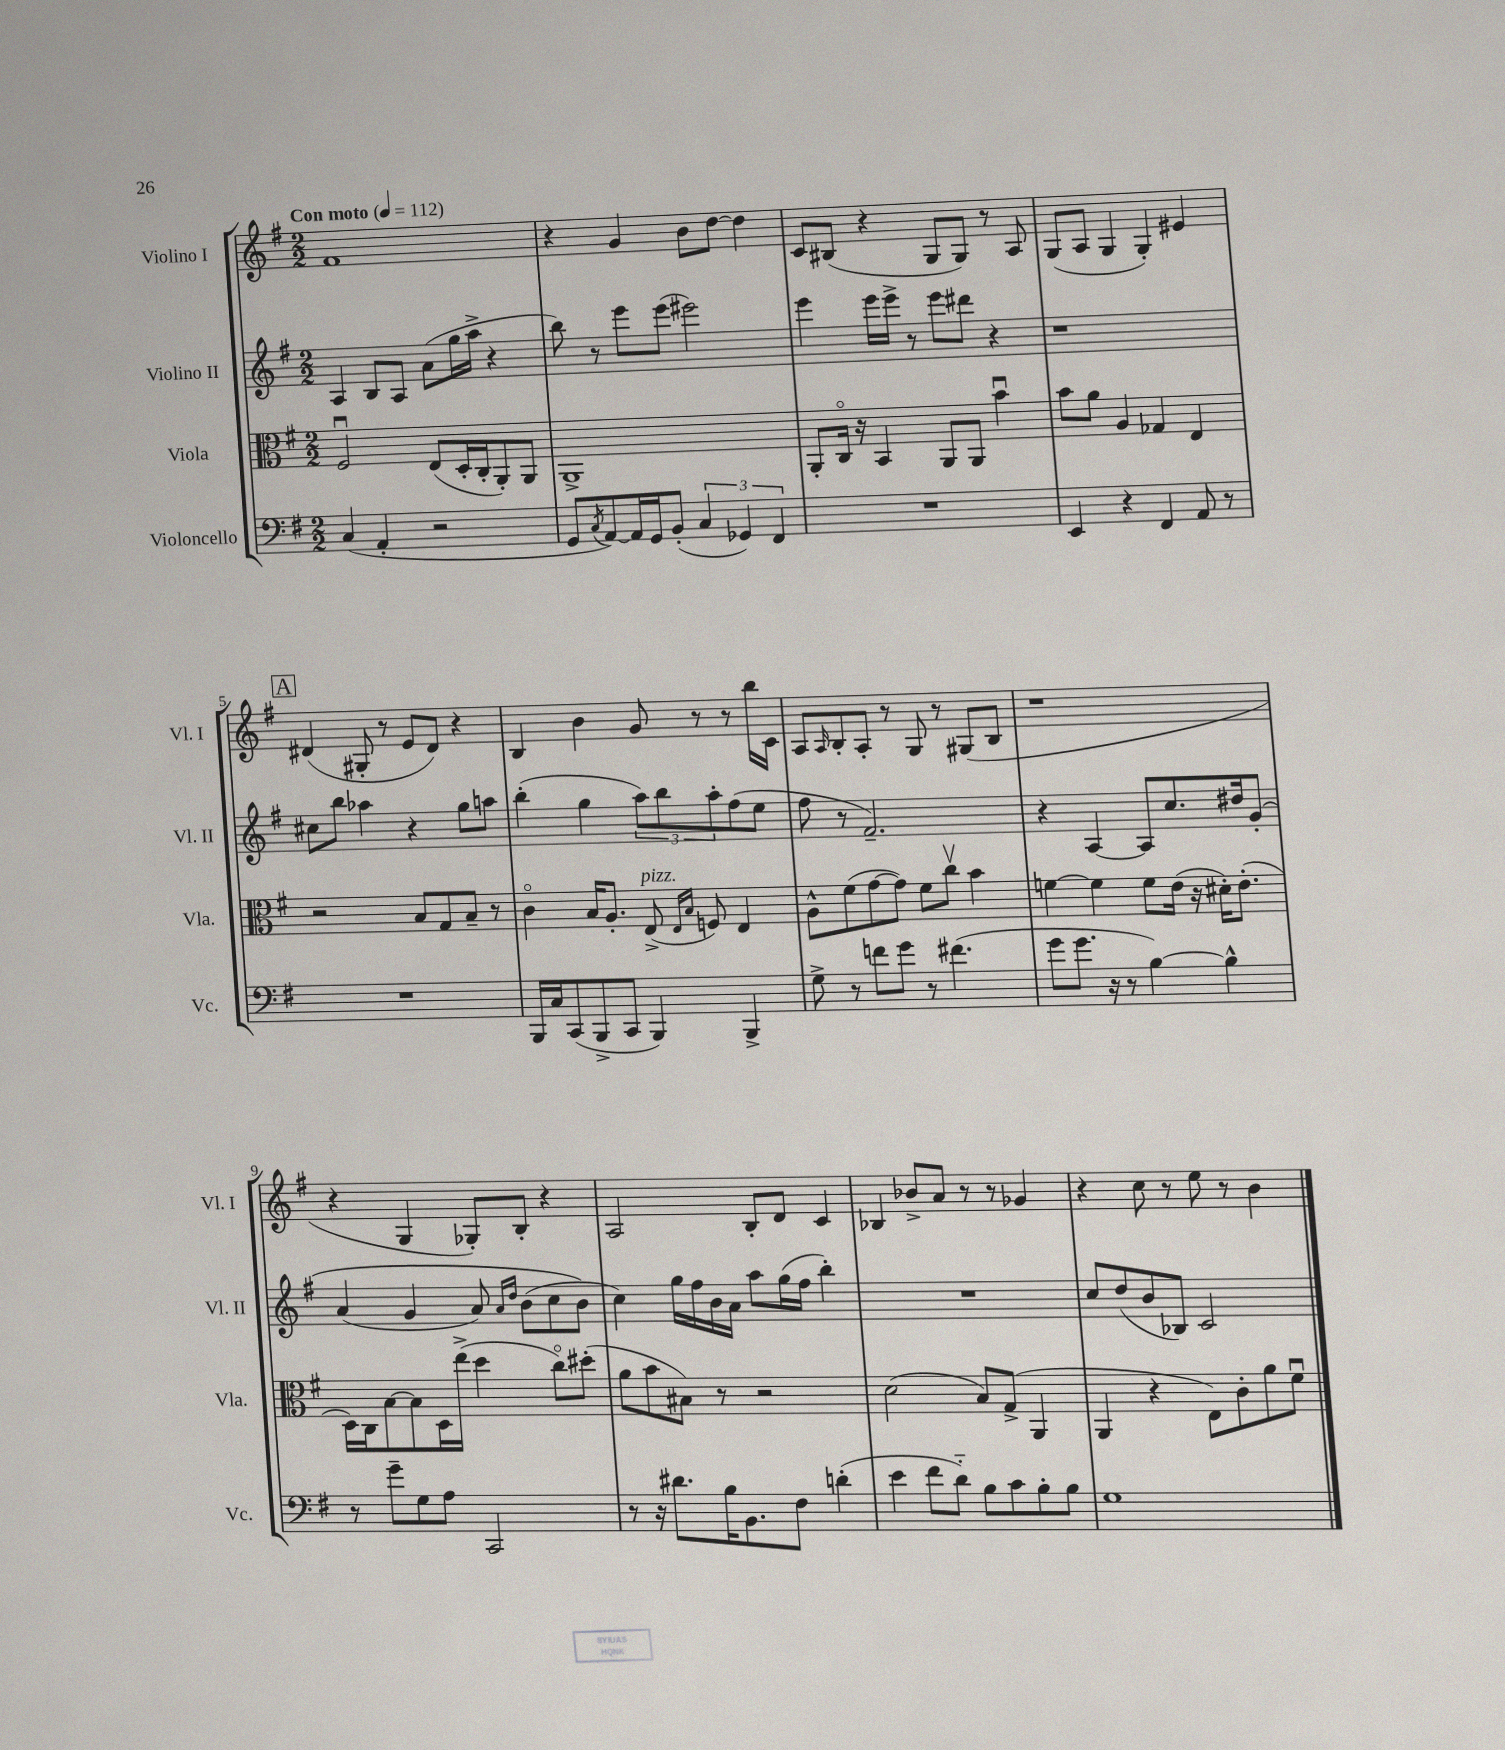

**kern	**kern	**kern	**kern
*staff4	*staff3	*staff2	*staff1
*clefF4	*clefC3	*clefG2	*clefG2
*k[f#]	*k[f#]	*k[f#]	*k[f#]
*M2/2	*M2/2	*M2/2	*M2/2
*MM112	*MM112	*MM112	*MM112
(4C/	2F#u/	4A/	1f#
4AA'/	.	8B/L	.
.	.	8A/J	.
2r	(8E/L	(8a\L	.
.	16D'/L	16gg\L	.
.	16C'/J	16aa^\JJ	.
.	8AA'/)	4r	.
.	8AA/J	.	.
=	=	=	=
8GG/L	1AA^	8bb\)	4r
8qC/	.	.	.
[8AA/)	.	8r	.
16AA/]L	.	8eee\L	4g/
16GG/J	.	.	.
(8BB'/J	.	(8eee\J	.
6C/	.	2eee#\)	8b\L
.	.	.	[8dd\J
6GG-/)	.	.	.
.	.	.	4dd\]
6FF#/	.	.	.
=	=	=	=
1r	8AA'/L	4eee\	8c/L
.	16Co/Jk	.	(8B#/J
.	16r	.	.
.	4BB/	16eee\LL	4r
.	.	16eee^\JJ	.
.	.	8r	.
.	8AA/L	8eee\L	8G/L
.	8AA/J	8ddd#\J	8G/J)
.	4bu\	4r	8r
.	.	.	8A/
=	=	=	=
4EE/	8b\L	1r	(8G/L
.	8a\J	.	8A/J
4r	4A/	.	4G/
4FF#/	4G-/	.	4G'/)
8AA/	4E/	.	4e#/
8r	.	.	.
=	=	=	=
1r	2r	8cc#\L	(4d#/
.	.	8bb\J	.
.	.	4aa-\	8G#'/
.	.	.	8r
.	8B/L	4r	8e/L
.	8G/	.	8d#/J)
.	8B~/J	8gg\L	4r
.	8r	8aa\J	.
=	=	=	=
16BBB/LL	4co\	(4bb'\	4B/
16C/J	.	.	.
(8CC/	.	.	.
8BBB^/	16B/LK	4gg\	4b\
.	8.A'/J	.	.
8CC/J	.	.	.
4BBB/)	(8E^/	12aa\L)	8g/
.	.	12bb\	.
.	16qqE/LL	.	.
.	16qqB/JJ	.	.
.	8F/)	.	8r
.	.	12aa'\	.
4BBB^/	4E/	(8ff#\	8r
.	.	8ee\J	16bb\LL
.	.	.	16c\JJ
=	=	=	=
8G^\	8A^^\L	8ff#\	8A/L
.	.	.	16qqA/
8r	(8f#\	8r	8B'/
8f\L	[8g\	2.f#~/)	8A'/J
8g\J	8g\]J)	.	8r
8r	8f#\L	.	8G/
(4.f#\	8ccv\J	.	8r
.	4b\	.	(8G#/L
.	.	.	8B/J
=	=	=	=
8g\L	[4f\	4r	1r
8.g\J	.	.	.
.	4f\]	[4A/	.
16r	.	.	.
8r	.	.	.
[4B\)	8f\L	8A/]L	.
.	(16e\Jk	8.cc/	.
.	16r	.	.
4B^^\]	16d#'\LK)	.	.
.	(8.e'\J	16dd#/k	.
.	.	&(8g'/J	.
=	=	=	=
8r	16D\LL)	(4a/	4r
.	16C\J	.	.
8g~\L	[8B\	.	.
8G\	8B\]	4g/	4G/
8A\J	16D\L	.	.
.	(16ee^\JJ	.	.
2CC/	4dd\	8a/)	8G-'/L)
.	.	16qqa/LL	.
.	.	16qqdd/JJ	.
.	.	(8b\L	8B'/J
.	8cco\L)	8cc\	4r
.	(8dd#'\J	8b\J&)	.
=	=	=	=
8r	8a\L	4cc\)	2A/
16r	8b\	.	.
8.d#\L	.	.	.
.	8B#\J)	16gg\LL	.
.	.	16ff#\	.
16B\K	8r	16b\	.
8.BB\	.	16a\JJ	.
.	2r	8aa\L	8B'/L
8F#\J	.	(16gg\L	8d/J
.	.	16ff#\JJ	.
(4d'\	.	4bb'\)	4c/
=	=	=	=
4e\	(2d\	1r	4B-/
8f#\L	.	.	8b-^/L
8d'~\J)	.	.	8a/J
8B\L	8B/L)	.	8r
8c\	(8G^/J	.	8r
8B'\	4AA/	.	4g-/
8B\J	.	.	.
=	=	=	=
1G	4AA/	8cc/L	4r
.	.	(8dd/	.
.	4r	8b/	8cc\
.	.	8B-/J)	8r
.	8E\L)	2c/	8ee\
.	8c'\	.	8r
.	8a\	.	4b\
.	8f#u\J	.	.
==	==	==	==
*-	*-	*-	*-
